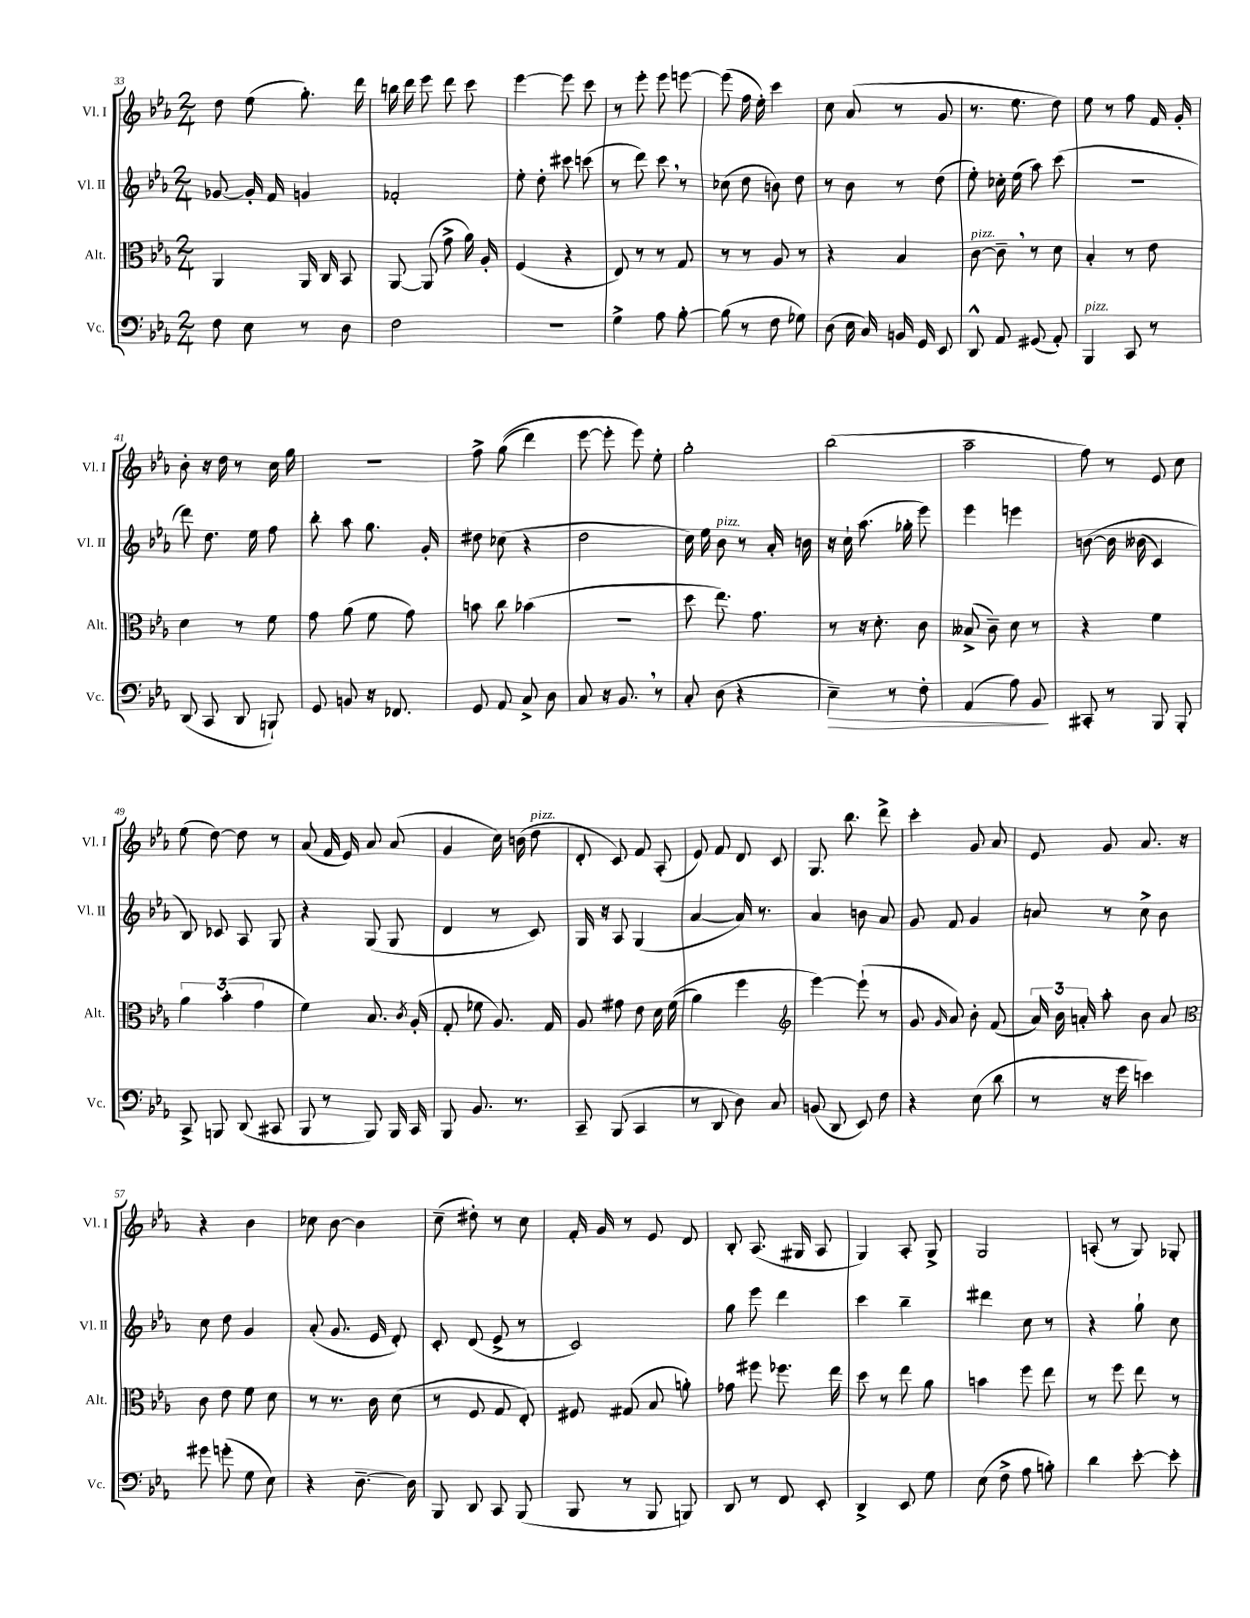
<<
\new StaffGroup <<
\new Staff = "s0" \with { instrumentName = "Vl. I" shortInstrumentName = "Vl. I" } {
    \clef treble \key ees \major \numericTimeSignature \time 2/4
    \autoBeamOff d''8 ees''8( g''8.-.) d'''16 |
    b''16 d'''16 ees'''8 d'''8 c'''8 |
    ees'''4~ ees'''8 c'''8 |
    r8 ees'''8-. ees'''8 e'''8~ |
    e'''8( f''16 ees''16-.) c'''4 |
    c''8 aes'8( r8 g'8 |
    r8. ees''8. d''8) |
    ees''8 r8 f''8 f'16 g'16-. |
    bes'8-. r16 d''16 r8 c''16 g''16 |
    R2 |
    f''8-> g''8(\( d'''4) |
    ees'''8~ ees'''8-. ees'''8\) ees''8-. |
    g''2-. |
    bes''2( |
    aes''2-- |
    f''8) r8 ees'8 c''8 |
    ees''8( d''8~) d''8 r8 |
    aes'8( f'16 ees'16) aes'8 aes'8( |
    g'4 c''16) b'16( d''8^\markup { \italic "pizz." } |
    d'8-. c'8) f'8 aes8-.( |
    ees'8) f'8 d'8 c'8 |
    g8. bes''8. d'''8-> |
    c'''4-. g'8 aes'8 |
    ees'8 g'8 aes'8. r16 |
    r4 bes'4 |
    ces''8 bes'8~ bes'4 |
    c''8--( dis''8-.) r8 c''8 |
    f'16-. g'16 r8 ees'8 d'8 |
    bes8-. aes8.( gis16 aes8 |
    g4) aes8-. g8-> |
    g2 |
    a8-.( r8 g8) ges8-. \bar "|." |
}
\new Staff = "s1" \with { instrumentName = "Vl. II" shortInstrumentName = "Vl. II" } {
    \clef treble \key ees \major \numericTimeSignature \time 2/4
    \autoBeamOff ges'8~ ges'16-. f'16 g'4 |
    fes'2-. |
    ees''8-. d''8-. cis'''8 c'''8( |
    r8 d'''8) c'''8 \breathe r8 |
    ces''8( d''8 b'8) d''8 |
    r8 bes'8 r8 d''8( |
    ees''8-.) ces''16-. ees''16( aes''8) c'''8( |
    R2 |
    d'''8) d''8. ees''16 f''8 |
    bes''8-. aes''8 g''8. g'16-. |
    dis''8 ces''8( r4 |
    d''2 |
    c''16) ees''16 bes'8^\markup { \italic "pizz." } r8 aes'16-. b'16 |
    r16 c''16-! aes''8.( ges''16-. ees'''8) |
    ees'''4 e'''4 |
    b'8~\( b'16 beses'16( c'4) |
    bes8\) ces'8 aes8 g8 |
    r4 g8( g8 |
    d'4 r8 c'8) |
    g16 r16 aes8 g4( |
    aes'4~ aes'16) r8. |
    aes'4 b'8 aes'8 |
    g'8 f'8 g'4 |
    a'8 r8 c''8-> bes'8 |
    c''8 d''8 g'4 |
    aes'8-.( g'8. ees'16 d'8-.) |
    c'8-. d'8( ees'8-> r8 |
    c'2) |
    g''8 ees'''8 d'''4 |
    c'''4 bes''4-- |
    dis'''4 c''8 r8 |
    r4 g''8-! c''8 \bar "|." |
}
\new Staff = "s2" \with { instrumentName = "Alt." shortInstrumentName = "Alt." } {
    \clef alto \key ees \major \numericTimeSignature \time 2/4
    \autoBeamOff aes,4 aes,16 c16 bes,8 |
    aes,8~ aes,8( g'8-> aes'16) aes16-. |
    f4( r4 |
    ees8) r8 r8 g8 |
    r8 r8 aes8 r8 |
    r4 bes4 |
    c'8~^\markup { \italic "pizz." } c'8-- \breathe r8 d'8 |
    bes4-. r8 ees'8 |
    d'4 r8 f'8 |
    g'8 aes'8( f'8 g'8) |
    b'8 c''8 bes'4( |
    r2 |
    d''8 ees''8.) g'8. |
    r8 r16 d'8.-. c'8 |
    beses8->( c'8--) d'8 r8 |
    r4 f'4 |
    \tuplet 3/2 { aes'4 bes'4-.( g'4 } |
    f'4) bes8. \acciaccatura { c'8 } aes16-.( |
    g8-. fes'8 aes8.) g16 |
    aes8 gis'8 ees'8 d'16 f'16(\( |
    aes'4) f''4 |
    \clef treble ees'''4~\) ees'''8-!( r8 |
    g'8 \grace { g'16 } aes'8) bes'8-. f'8( |
    \tuplet 3/2 { aes'16) bes'16 a'16-. } aes''8-. bes'8 a'8 |
    \clef alto c'8 ees'8 f'8 d'8 |
    r8 r8. c'16 d'8( |
    r8 f8 g8 ees8-.) |
    fis8 gis8( bes8 a'8-.) |
    ges'8 fis''8 fes''8. ees''16 |
    d''8 r8 ees''8 aes'8 |
    b'4 f''8 ees''8 |
    r8 f''8 ees''8 r8 \bar "|." |
}
\new Staff = "s3" \with { instrumentName = "Vc." shortInstrumentName = "Vc." } {
    \clef bass \key ees \major \numericTimeSignature \time 2/4
    \autoBeamOff f8 ees8 r8 d8 |
    f2 |
    R2 |
    g4-> aes8 bes8~-. |
    bes8( r8 f8 ges8) |
    d8( ees16 c16) b,16 g,16 ees,8 |
    d,8-^ aes,8 gis,8( aes,8-.) |
    bes,,4^\markup { \italic "pizz." } c,8 r8 |
    d,8( c,8 d,8 b,,8-!) |
    g,8 b,8 r16 fes,8. |
    g,8 aes,8 c8-> d8 |
    c8 r16 bes,8. \breathe r8 |
    c8-. d8( r4 |
    ees4--\>) r8 f8-. |
    aes,4( aes8) bes,8\! |
    cis,8-. r8 bes,,8 bes,,8-. |
    c,8-> b,,8 d,8( cis,8 |
    bes,,8 r8 bes,,8) bes,,16 c,16 |
    bes,,8 bes,8. r8. |
    c,8-- bes,,8( c,4 |
    r8 d,8 d8) c8 |
    b,8( d,8 ees,8) f8 |
    r4 ees8( d'8 |
    r8 r16 g'16 e'4) |
    gis'8 g'8-.( g8 ees8) |
    r4 d8.~-- d16 |
    bes,,8 d,8 c,8 bes,,8( |
    bes,,8 r8 bes,,8 b,,8) |
    d,8 r8 f,8 ees,8-. |
    d,4-> ees,8 g8 |
    ees8( f8-> aes8 b8-.) |
    d'4 ees'8~-. ees'8-. \bar "|." |
}
>>
>>
\layout { \context { \Score currentBarNumber = #33 } }
